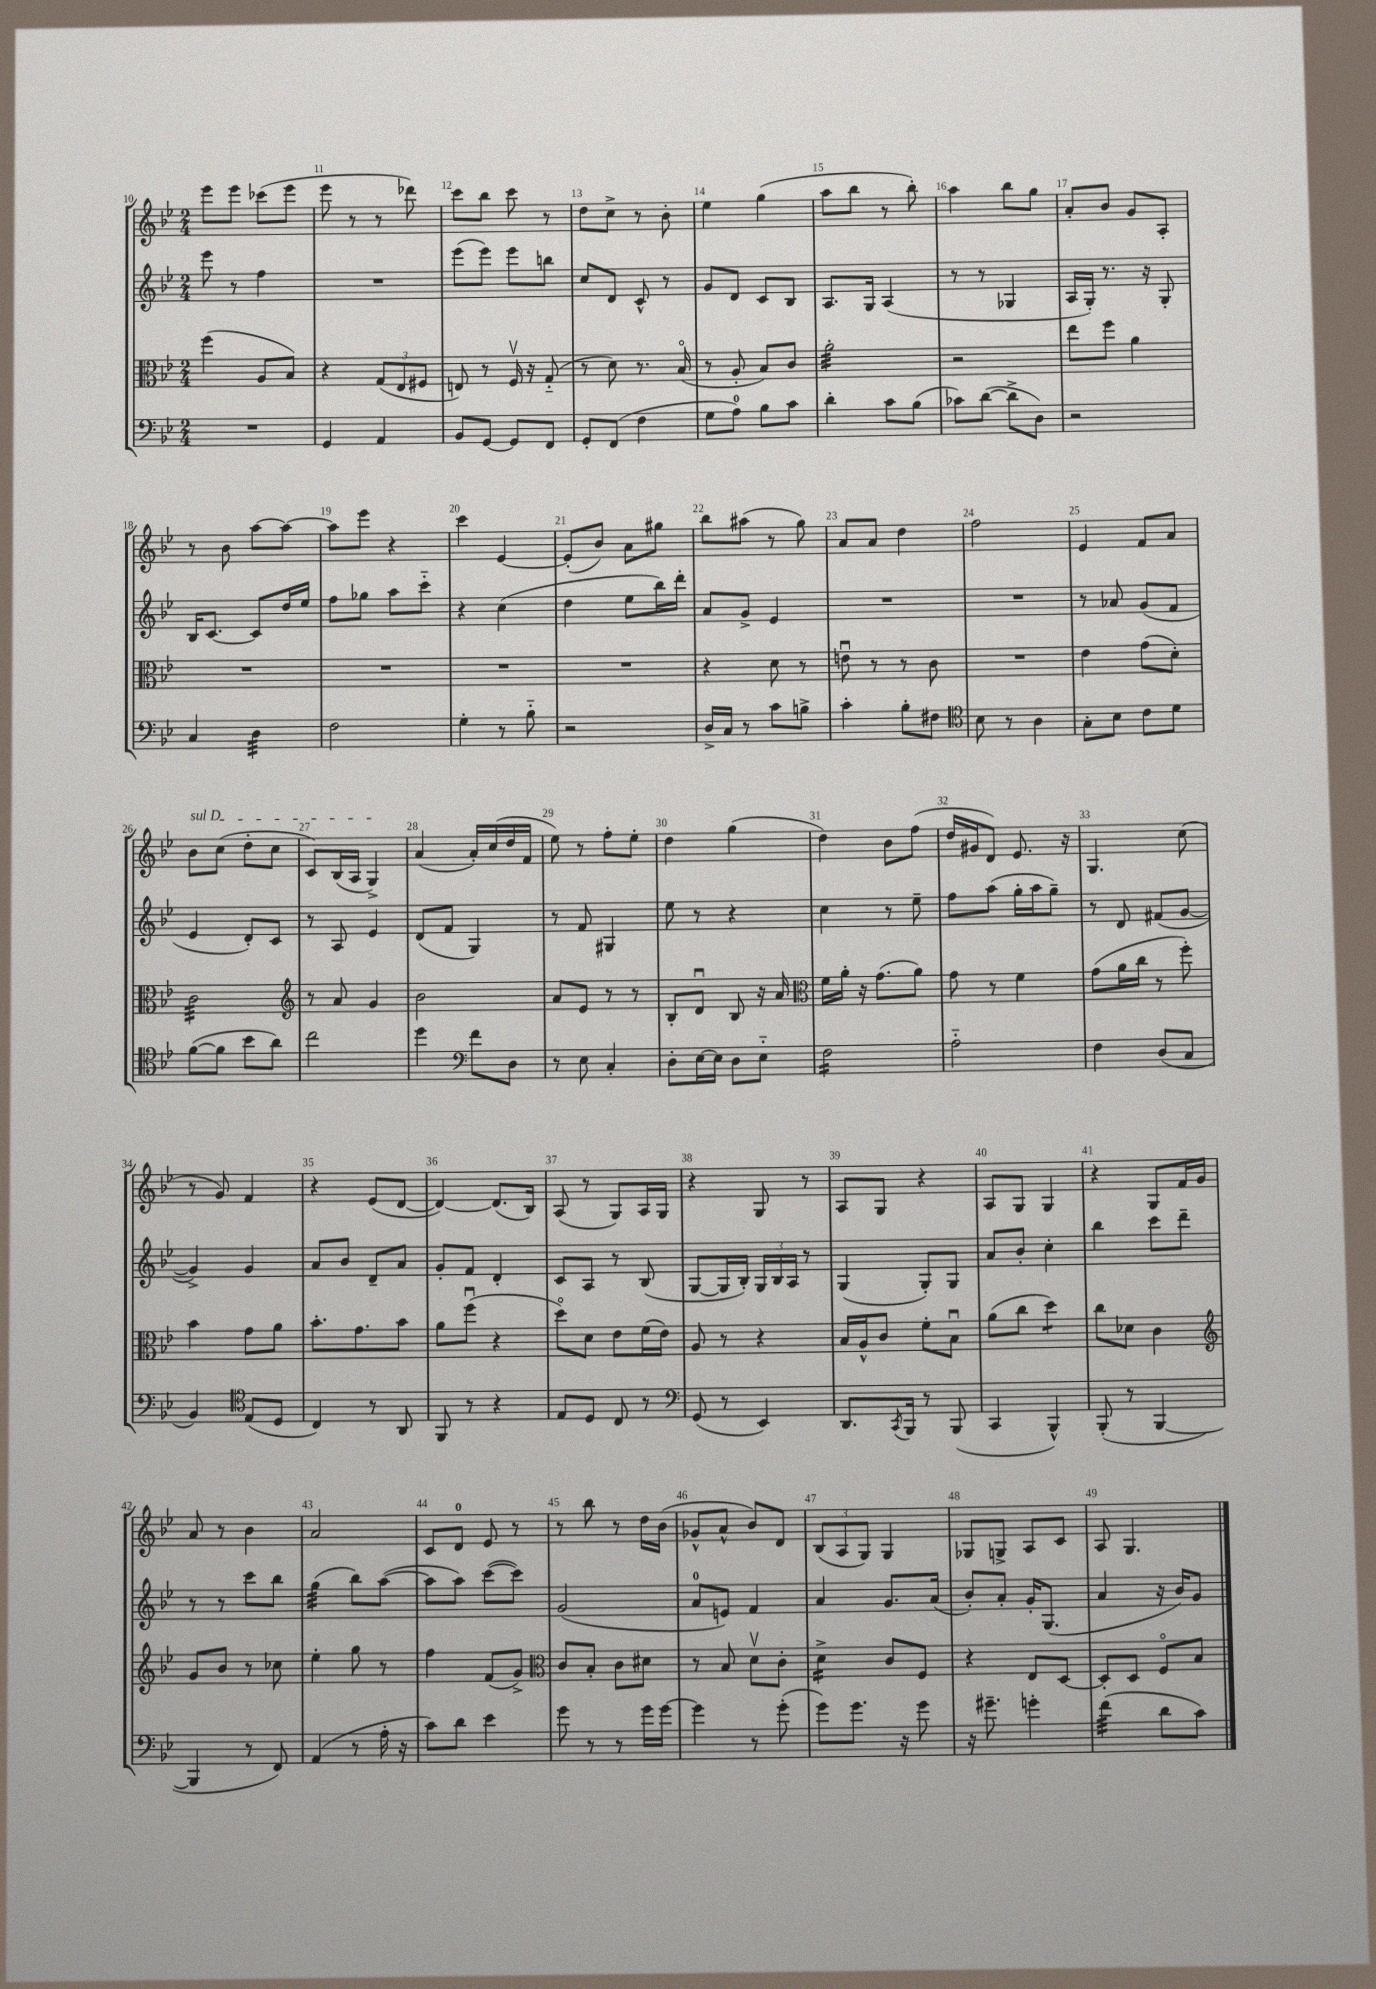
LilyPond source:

<<
\new StaffGroup <<
\new Staff = "s0" {
    \clef treble \key bes \major \numericTimeSignature \time 2/4
    ees'''8 ees'''8 ces'''8( ees'''8 |
    ees'''8 r8 r8 des'''8) |
    c'''8 bes''8 c'''8 r8 |
    d''8 c''8-> r8 bes'8-. |
    ees''4 g''4( |
    a''8 bes''8 r8 bes''8-.) |
    a''4 bes''8 g''8 |
    a'8-. bes'8 g'8 a8-. |
    r8 bes'8 a''8~ a''8~ |
    a''8 ees'''8 r4 |
    c'''4 ees'4~ |
    ees'8-.( bes'8) a'8 gis''8 |
    bes''8 ais''8( r8 g''8) |
    a'8 a'8 d''4 |
    f''2 |
    ees'4 f'8 a'8 |
    \once \override TextSpanner.bound-details.left.text = \markup { \italic "sul D" } bes'8\startTextSpan c''8( d''8-. c''8 |
    c'8) bes16( a16 g4->\stopTextSpan) |
    a'4( a'16-.) c''16( d''16 f'16 |
    ees''8) r8 f''8-. ees''8-. |
    d''4 g''4( |
    d''4) bes'8 f''8( |
    d''16 gis'16 d'8) ees'8. r16 |
    g4. c''8( |
    r8 g'8) f'4 |
    r4 ees'8( d'8~ |
    d'4~) d'8.( bes16) |
    a8( r8 g8) a16 g16 |
    r4 g8 r8 |
    a8 g8 r4 |
    a8 g8 g4 |
    r4 g8 f'16 g'16 |
    a'8 r8 bes'4 |
    a'2 |
    c'8 d'8-0 ees'8 r8 |
    r8 bes''8 r8 d''16 bes'16( |
    ges'8-^ a'8-^ bes'8) d'8 |
    \tuplet 3/2 { bes8( a8 g8) } g4 |
    ges8 g8-> a8 c'8 |
    a8 g4. \bar "|." |
}
\new Staff = "s1" {
    \clef treble \key bes \major \numericTimeSignature \time 2/4
    ees'''8 r8 f''4 |
    R2 |
    ees'''8( ees'''8) ees'''8 b''8 |
    c''8 d'8 c'8-^ r8 |
    g'8 d'8 c'8 bes8 |
    a8. g16 a4( |
    r8 r8 ges4 |
    a16 g16-.) r8. r16 g8-. |
    bes16 c'8.~ c'8 d''16 ees''16 |
    f''8 ges''8 a''8 c'''8-_ |
    r4 c''4( |
    d''4 ees''8 bes''16) d'''16-. |
    a'8 g'8-> ees'4 |
    R2 |
    R2 |
    r8 aes'8 g'8( f'8 |
    ees'4 d'8-.) c'8 |
    r8 a8 ees'4 |
    d'8( f'8 g4) |
    r8 f'8 gis4 |
    ees''8 r8 r4 |
    c''4 r8 ees''8-- |
    f''8 a''8( g''16-. a''16 g''8--) |
    r8 d'8 fis'8( g'8~ |
    g'4->) g'4 |
    a'8 bes'8 d'8-- a'8 |
    g'8-. f'8 d'4-. |
    c'8 a8 r8 bes8( |
    g8~ g16 bes16-.) \tuplet 3/2 { g16 bes16 a16 } r8 |
    g4( g8-.) g8 |
    a'8 bes'8-. c''4-. |
    bes''4 c'''8 d'''8-- |
    r8 r8 c'''8 bes''8 |
    g''4:32( bes''8) a''8~( |
    a''8 a''8) c'''8~( c'''8) |
    g'2( |
    a'8-0 e'8) f'4 |
    a'4 g'8. a'16( |
    bes'8-.) a'8-. g'16-. g8.( |
    a'4 r16 bes'16) g'8 \bar "|." |
}
\new Staff = "s2" {
    \clef alto \key bes \major \numericTimeSignature \time 2/4
    f''4( a8 bes8) |
    r4 \tuplet 3/2 { g8( ees8 fis8 } |
    e8) r8 f16\upbow r16 g8-_( |
    r8 d'8) r8. bes16\flageolet( |
    r8 a8-. bes8) c'8 |
    a'2:32-. |
    r2 |
    ees''8 f''8 a'4 |
    R2 |
    R2 |
    R2 |
    R2 |
    r4 d'8 r8 |
    e'8\downbow r8 r8 c'8 |
    R2 |
    ees'4 g'8( d'8-.) |
    c'2:32 |
    \clef treble r8 a'8 g'4 |
    bes'2 |
    a'8 ees'8 r8 r8 |
    bes8-. d'8\downbow bes8 r16 a'16 |
    \clef alto f'16 a'16-. r16 g'8.( a'8) |
    g'8 r8 f'4 |
    g'8( a'16 c''16 r8 f''8-.) |
    bes'4 g'8 a'8 |
    bes'8.-. g'8. bes'8 |
    a'8 f''8\downbow( r4 |
    d''8\flageolet) d'8 ees'8 f'16( ees'16) |
    a8 r8 r4 |
    bes16 a16-^ c'8 f'8-. bes8\downbow |
    a'8( c''8 d''4:8) |
    c''8 des'8 c'4 |
    \clef treble g'8 bes'8 r8 ces''8 |
    ees''4-. g''8 r8 |
    f''4 f'8( g'8->) |
    \clef alto c'8 bes8-. c'8 dis'8 |
    r8 bes8 d'8\upbow c'8-. |
    d'4:16-> c'8 f8 |
    r4 ees8 d8~ |
    d8-. d8 f8\flageolet bes8 \bar "|." |
}
\new Staff = "s3" {
    \clef bass \key bes \major \numericTimeSignature \time 2/4
    R2 |
    g,4 a,4 |
    bes,8 g,8~ g,8 f,8 |
    g,8-. f,8( f4 |
    g8 a8-0) bes8 c'8 |
    d'4-. c'8 bes8( |
    ces'8) d'8~( d'8-> d8) |
    r2 |
    c4 d4:32 |
    f2 |
    g4-. r8 bes8-_ |
    r2 |
    d16-> c16 r8 c'8 b8-> |
    c'4-. bes8-. fis8 |
    \clef tenor bes8 r8 a4 |
    g8-. bes8 c'8 d'8 |
    f'8~( f'8 bes'8 a'8) |
    c''2 |
    d''4 \clef bass f'8 d8 |
    r8 ees8 c4-. |
    d8-. ees16~ ees16 d8 ees8-_ |
    f2:16 |
    a2-_ |
    f4 d8( c8 |
    bes,4) \clef tenor ees8( d8 |
    c4) r8 a,8 |
    f,8 r8 r4 |
    ees8 d8 c8 r8 |
    \clef bass g,8( r8 ees,4) |
    d,8. \acciaccatura { c,8 } bes,,16 r8 bes,,8( |
    c,4 bes,,4-^) |
    bes,,8-.( r8 bes,,4~ |
    bes,,4 r8 f,8) |
    a,4( r8 a16-. r16 |
    c'8) d'8 ees'4 |
    g'8 r8 r8 g'16 g'16~ |
    g'4 r8 g'8-.( |
    g'8) g'8. r16 g'8 |
    r16 gis'8.-- g'4-. |
    f'4:32( d'8 c'8) \bar "|." |
}
>>
>>
\layout { \context { \Score currentBarNumber = #10 \override BarNumber.break-visibility = ##(#f #t #t) barNumberVisibility = #all-bar-numbers-visible } }
